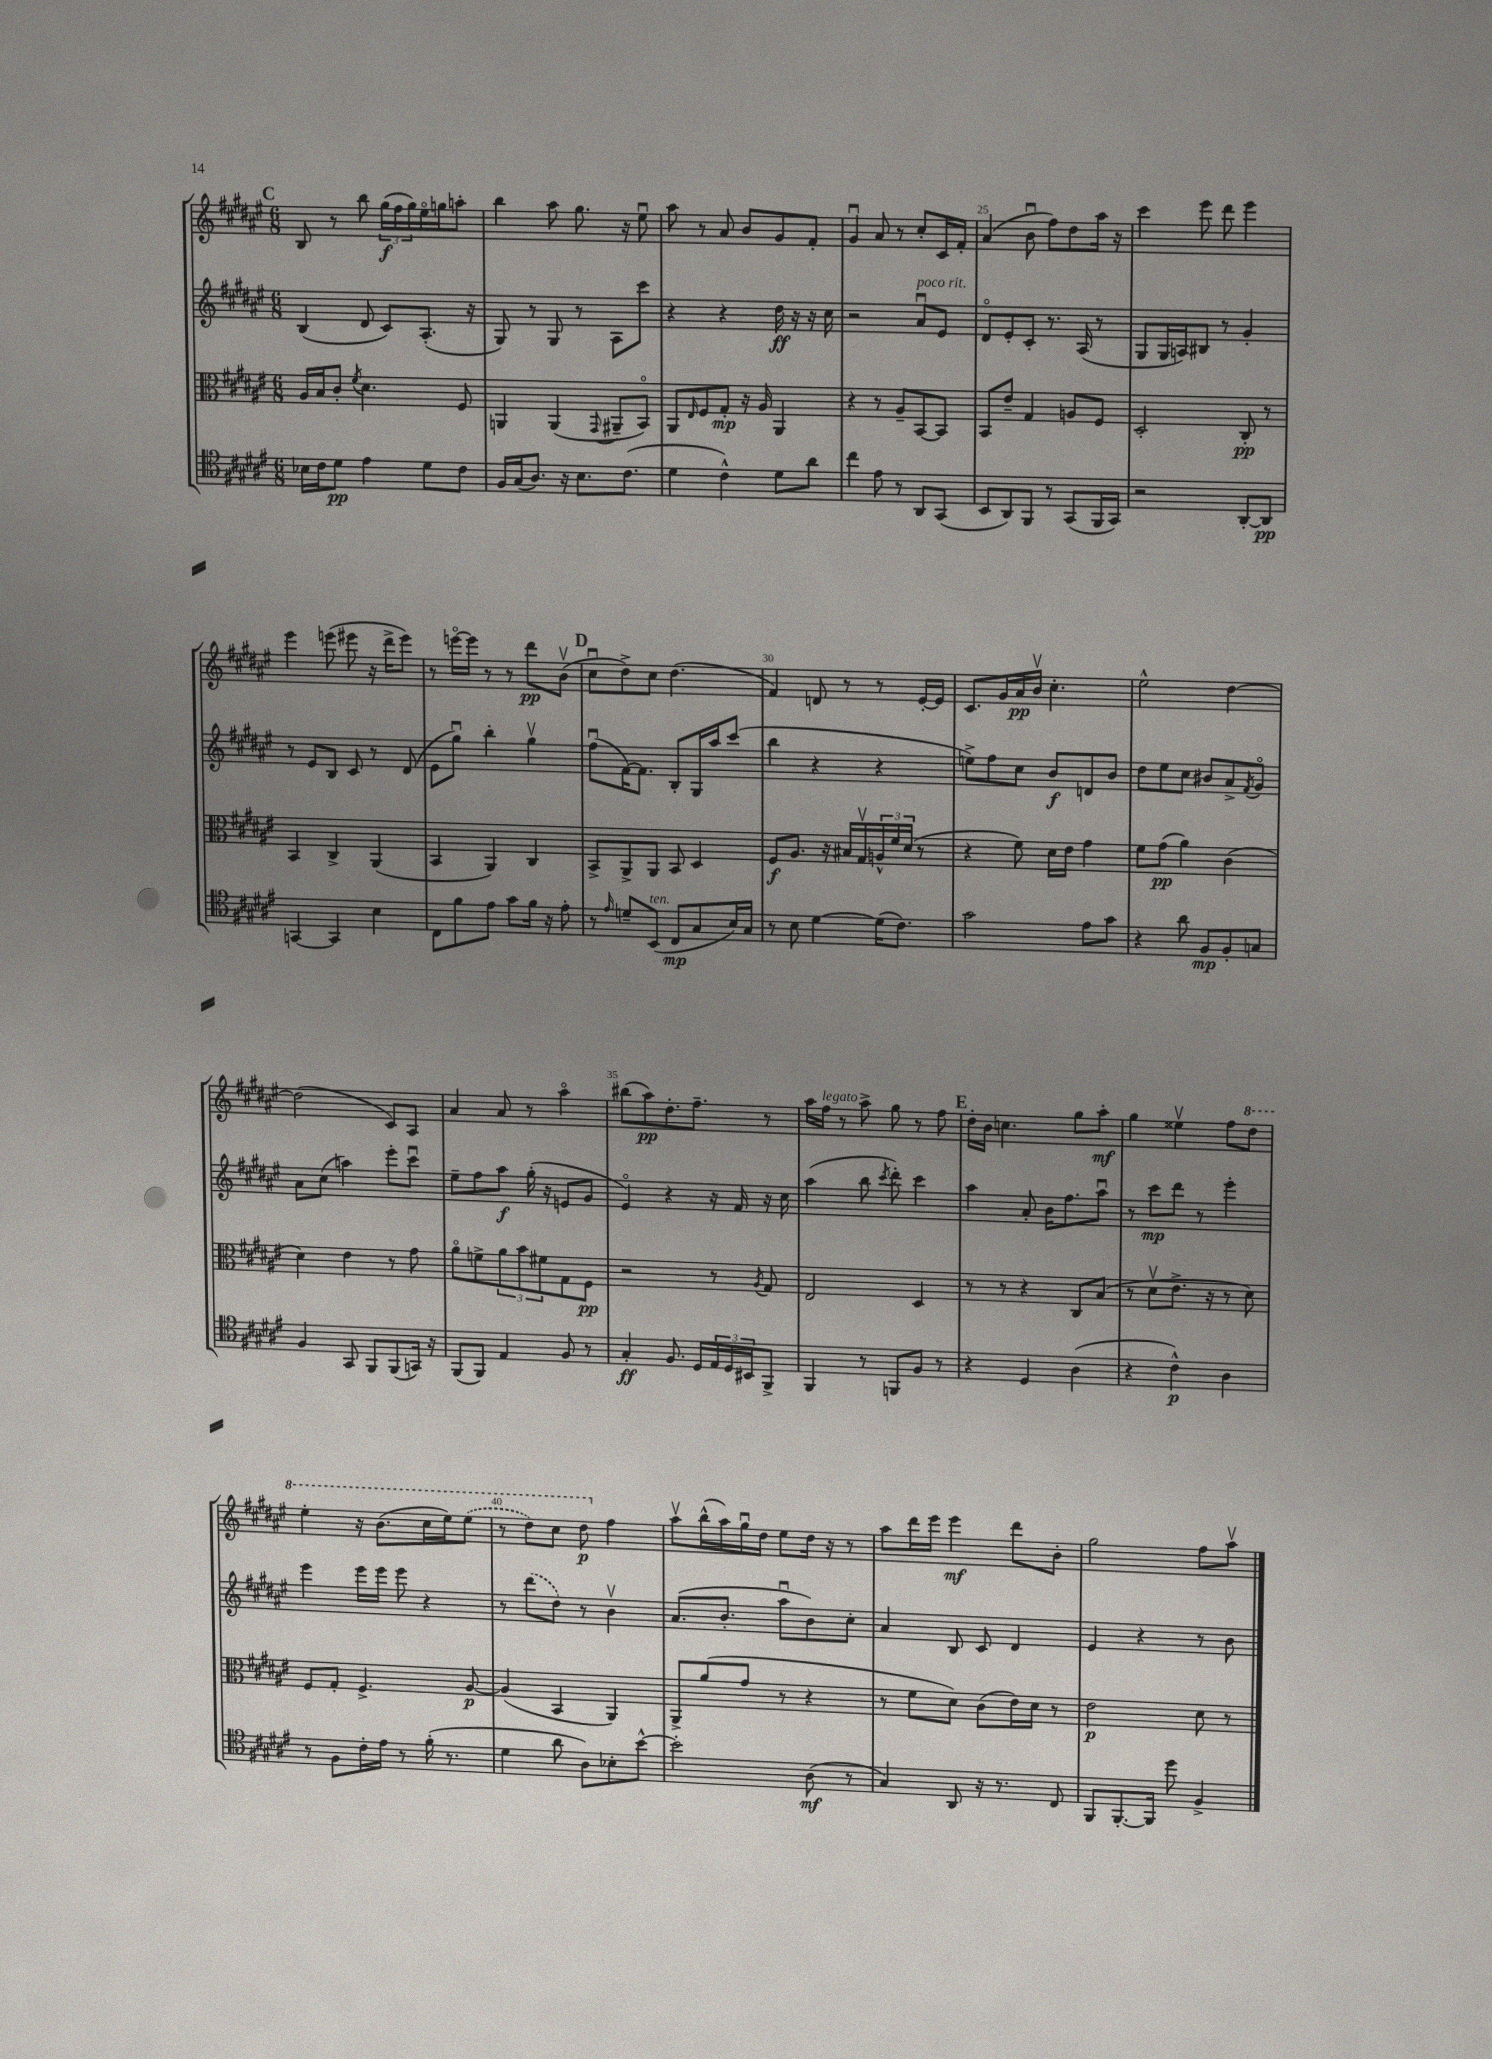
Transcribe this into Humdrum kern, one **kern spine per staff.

**kern	**kern	**kern	**kern
*staff4	*staff3	*staff2	*staff1
*clefC4	*clefC3	*clefG2	*clefG2
*k[f#c#g#d#a#e#]	*k[f#c#g#d#a#e#]	*k[f#c#g#d#a#e#]	*k[f#c#g#d#a#e#]
*M6/8	*M6/8	*M6/8	*M6/8
16B-	16A#	(4B	8B
16c#	16B	.	.
8d#	8c#'	.	8r
.	8qf#	.	.
4e#	4.d#	8d#	8bb
.	.	8c#)	(24gg#
.	.	.	24ff#
.	.	.	24gg#)
8d#	.	(8.A#'	16ee#o
.	.	.	16gg
8c#	8F#	.	8aa'
.	.	16r	.
=	=	=	=
16F#	4AA	8G#)	4bb
(16G#	.	.	.
8.A#)	.	8r	.
.	(4AA	8G#	8aa#
16r	.	.	.
8.B	.	8r	8.gg#
.	8qqGG#	.	.
.	8AA#~	8A#	.
(8.c#	.	.	16r
.	8BBo)	8ccc#	8ee#u
=	=	=	=
4d#	8AA#	4r	8aa#
.	16qqE#	.	.
.	8F#	.	8r
4c#^^)	8G#'	4r	8a#
.	16r	.	8b
.	16A#	.	.
8d#	4AA#	16dd#	8g#
.	.	16r	.
8a#	.	16r	8f#'
.	.	16cc#	.
=	=	=	=
4cc#	4r	2r	4g#u
8e#	8r	.	8a#
8r	8A#~	.	8r
8AA#	[8BB	8a#u	8cc#'
(8GG#	8BB]	8e#	16c#
.	.	.	16f#'
=	=	=	=
8BB	8BB	8d#o	(4a#
8AA#)	8e#~	8e#'	.
8FF#	4G#	8c#'	8bu
8r	.	8.r	8ff#)
(8GG#	8A	.	8dd#
.	.	(16A#	.
16FF#	8F#	8r	16aa#
16GG#)	.	.	16r
=	=	=	=
2r	2D#'	8G#	4ccc#
.	.	16G#	.
.	.	16A)	.
.	.	8B#	8eee#
.	.	8r	8ddd#
[8AA#'	8C#'	4g#'	4eee#
8AA#]	8r	.	.
=	=	=	=
[4GG	4BB	8r	4eee#
.	.	8e#	.
4GG]	4C#^	8B	(8eee
.	.	8c#	8eee#
4B	(4AA#	8r	16r
.	.	.	16ddd#^
.	.	(8d#	8eee#)
=	=	=	=
8C#	4BB	8e#	8r
8f#	.	8gg#u)	[16eeeo
.	.	.	16eee]
8e#	4AA#)	4bb'	8r
8g#	.	.	8r
16f#	4C#	4gg#v	8ddd#
16r	.	.	.
8e#'	.	.	(8bv
=	=	=	=
8r	8BB^	(8ff#u	8cc#u
16qqe#	.	.	.
8d~	8AA#^	[16f#)	8dd#^)
.	.	8.f#]	.
(8BB	8AA#	.	8cc#
8C#	8BB	8B'	(4.dd#
8G#	4D#	16G#	.
.	.	16aa#	.
16B)	.	(8ccc#	.
16G#	.	.	.
=	=	=	=
8r	8F#	4bb	4f#)
8B	8.A#	.	.
[4d#	.	4r	8d
.	16r	.	.
.	16B#	.	8r
.	16G#v	.	.
(16d#]	24A^^	4r	8r
.	24f#	.	.
8.c#)	.	.	.
.	(24d#	.	.
.	8r	.	[16e#'
.	.	.	16e#]
=	=	=	=
2g#	4r	8ee^)	8.c#
.	.	8ff#	.
.	.	.	16g#
.	8f#)	8cc#	16a#
.	.	.	16bv
.	16d#	8b	4.cc#'
.	16e#	.	.
8e#	4g#	8d	.
8g#	.	8b	.
=	=	=	=
4r	8f#	8dd#	2ee#^^
.	(8g#	8ee#	.
8a#	4a#)	8cc#	.
8F#	.	8b#	.
8F#'	(4c#	8a#^	[4dd#
.	.	8qf#	.
8G	.	8g#o	.
=	=	=	=
4F#	4d#)	8a#	(2dd#]
.	.	(8cc#	.
8GG#	4e#	4aa)	.
8FF#	.	.	.
(8FF#	8r	8eee#'	8c#)
16GG)	8g#	8ccc#u	8A#
16r	.	.	.
=	=	=	=
(8FF#	8a#o	8ee#~	4a#
8FF#)	8f^	8ff#	.
4E#	12a#	8aa#	8a#
.	12b	.	.
.	.	(16gg#'	8r
.	12f#	.	.
.	.	16r	.
8F#	8G#	8e	4aa#o
8r	8F#	8g#	.
=	=	=	=
4G#'	2r	4e#o)	(8bb#
.	.	.	8aa#)
8.F#	.	4r	8.dd#'
16D#	.	.	8.ff#~
24E#	8r	16r	.
24D#	.	.	.
.	.	16f#	.
24BB#	.	.	.
.	8qA#	.	.
8FF#^	8G#	16r	8r
.	.	16cc#	.
=	=	=	=
4FF#	2E#	(4aa#	16aa#
.	.	.	16ff#
.	.	.	8r
8r	.	8bb	8aa#^
.	.	8qccc#	.
8FF	.	8ddd#')	8gg#
8F#	4D#	4ccc#	8r
8r	.	.	8ff#
=	=	=	=
4r	8r	4aa#	16dd#'
.	.	.	16b
.	8r	.	4.cc
4D#	4r	8a#'	.
.	.	16b	.
.	.	8.ff#	.
(4A#	8C#	.	8gg#
.	(8B	8aa#u	8aa#'
=	=	=	=
4r	8r	8r	4gg#
.	8d#v	8ccc#	.
4c#^^)	8.e#^	8ddd#	4ee##v
.	.	8r	.
.	16r	.	.
4A#	8r	4eee#'	8ff#
.	8d#)	.	8ddd#
=	=	=	=
8r	8F#	4eee#	4eee#'
8F#	8G#'	.	.
16c#'	4.F#^	16eee#	16r
16e#	.	16eee#	(8.bb
8r	.	8eee#	.
(16f#'	.	4r	16ccc#
8.r	.	.	16eee#)
.	[8A#	.	(8eee#
=	=	=	=
4d#	(4A#]	8r	8r
.	.	(8ddd#	8ddd#)
8a#	4BB	8dd#)	8ccc#
8A#)	.	8r	8ddd#
8B-'	4AA#)	4bv	4ff#
[8b^^	.	.	.
=	=	=	=
2b']	8AA#^	(8.a#	8aa#v
.	(8a#	.	(16bb^^
.	.	8.b'	16aa#)
.	8g#	.	16gg#u
.	.	.	16dd#
.	8r	8aa#u	8ee#
(8A#	4r	8b)	16dd#
.	.	.	16r
8r	.	8cc#'	8r
=	=	=	=
4G#)	8r	4a#	8aa#
.	8f#	.	16ddd#
.	.	.	16eee#
8AA#	8d#)	8B	4eee#
16r	(8c#	8c#	.
8.r	.	.	.
.	16e#)	4d#	8ddd#
.	16d#	.	.
8C#	8r	.	8b'
=	=	=	=
8FF#	2e#	4e#	2gg#
[8.FF#'	.	.	.
.	.	4r	.
16FF#]	.	.	.
8dd#	.	.	.
4F#^	8d#	8r	8ff#
.	8r	8b	8aa#v
==	==	==	==
*-	*-	*-	*-
